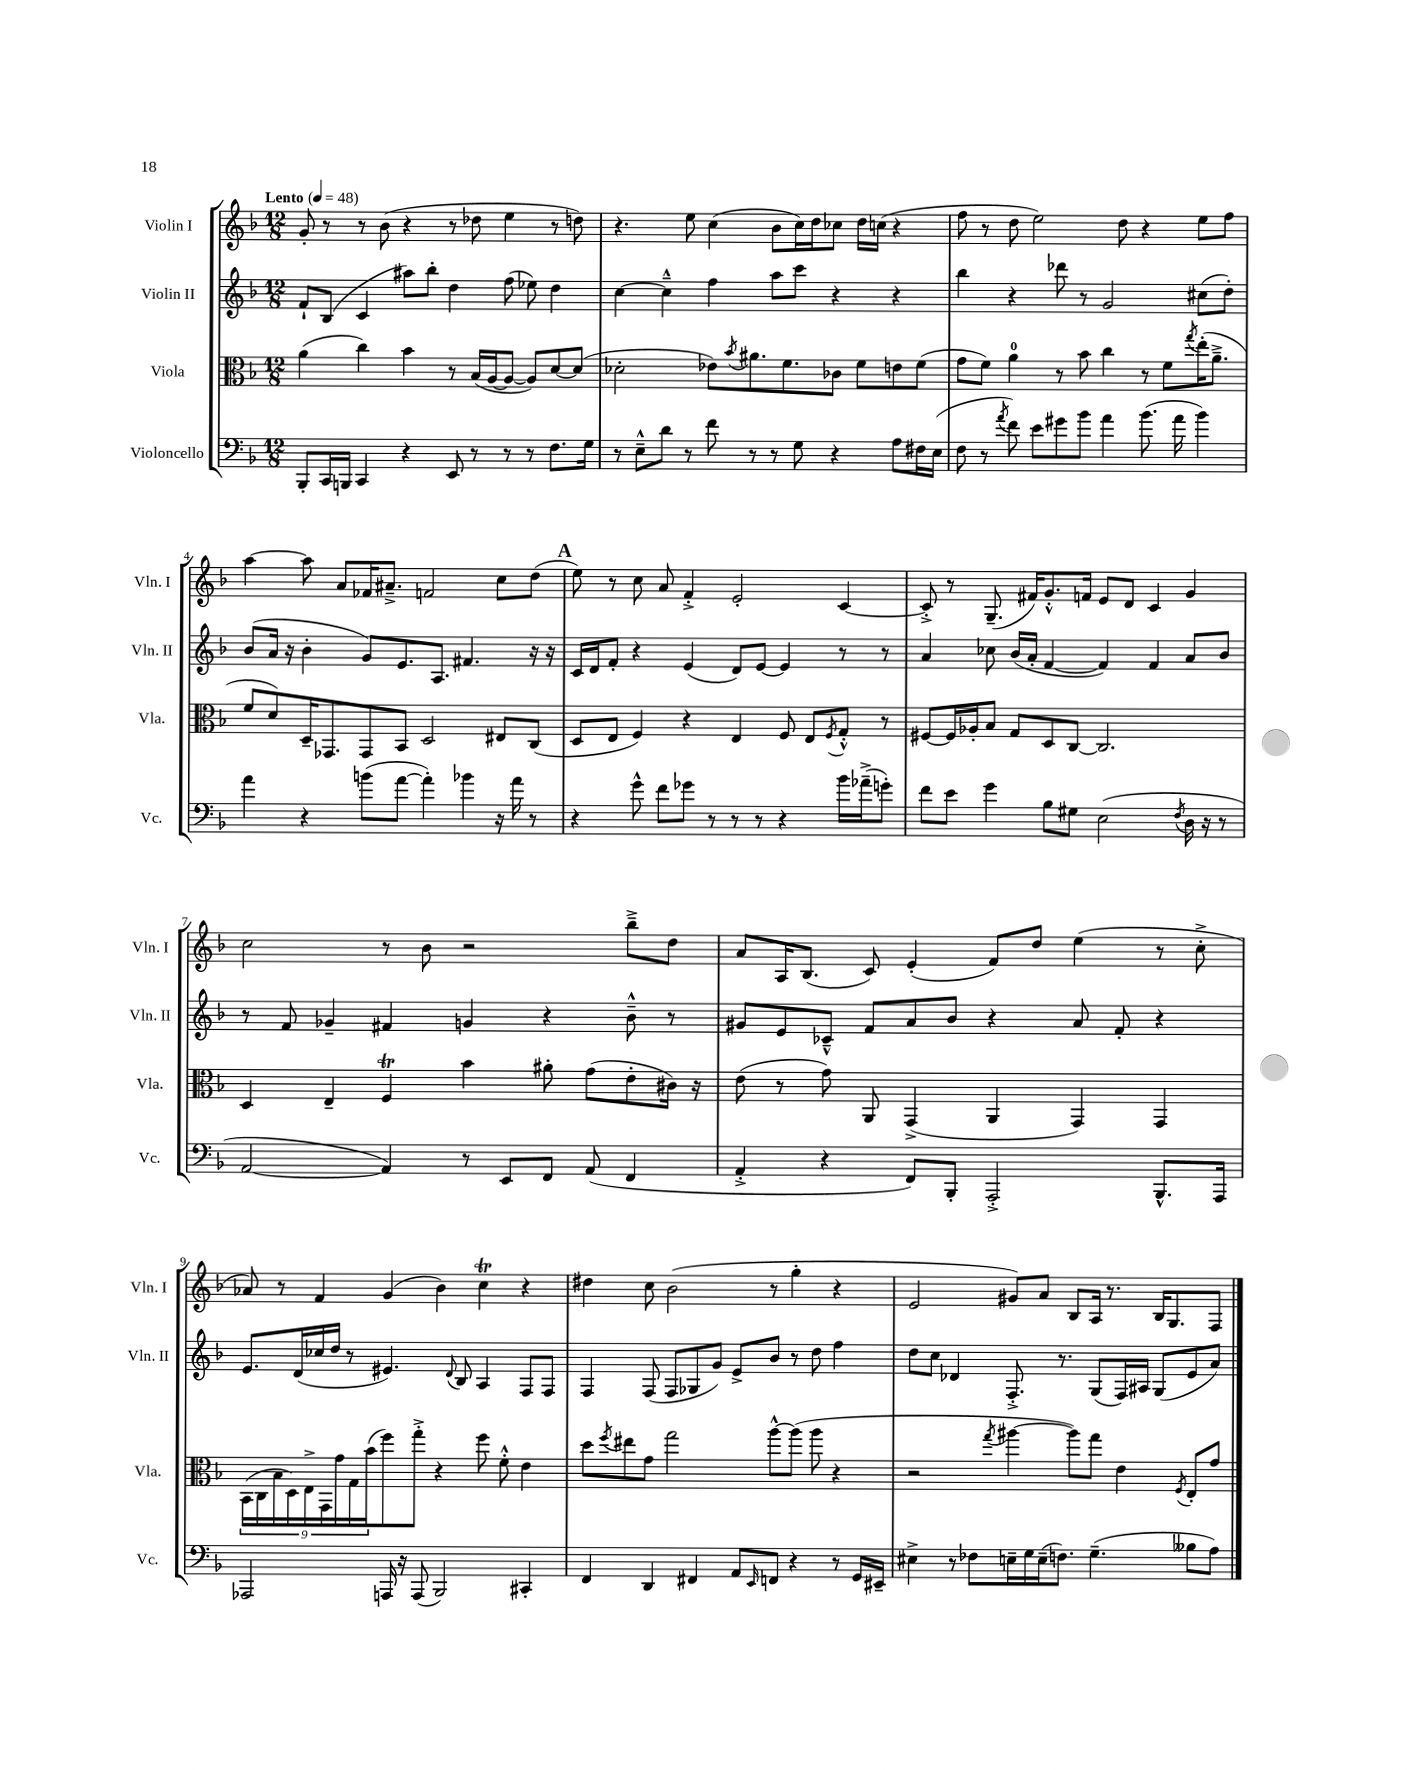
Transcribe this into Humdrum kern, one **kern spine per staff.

**kern	**kern	**kern	**kern
*part4	*part3	*part2	*part1
*staff4	*staff3	*staff2	*staff1
*I"Violoncello	*I"Viola	*I"Violin II	*I"Violin I
*I'Vc.	*I'Vla.	*I'Vln. II	*I'Vln. I
*clefF4	*clefC3	*clefG2	*clefG2
*k[b-]	*k[b-]	*k[b-]	*k[b-]
*M12/8	*M12/8	*M12/8	*M12/8
*MM48	*MM48	*MM48	*MM48
=1	=1	=1	=1
!	!	!	!LO:TX:a:B:t=Lento
8BBB-'/L	(4a\	8f`/L	8g'/
16CC/L	.	(8B-/J	8r
16BBBn/JJ	.	.	.
4CC/	4cc\)	4c/	8r
.	.	.	(8b-\
4r	4b-\	8aa#X\L)	4r
.	.	8bb-'\J	.
8EE/	8r	4dd\	8r
8r	(16B-/LL	.	8dd-X\
.	[16A/J	.	.
8r	8A/J_	(8ff\	4ee\
8r	8A/L])	8ee-X\)	.
8.F\L	[8d/	4dd\	8r
.	(8d/J]	.	8ddn\)
16G\Jk	.	.	.
=2	=2	=2	=2
8r	2d-X'\	[4cc\	4.r
8E~^^\L	.	.	.
8d\J	.	4cc~^^\]	.
8r	.	.	8ee\
8f\	8e-X\L)	4ff\	(4cc\
.	8qb-/	.	.
8r	8.a#X\	.	.
8r	.	8aa\L	8b-\L
.	8.f\	.	.
8G\	.	8ccc\J	16cc\L)
.	.	.	16dd\J
4r	8c-X\J	4r	8cc-X\J
.	8f\L	.	16dd\LL
.	.	.	(16ccn\JJ
8A\L	8en\	4r	4r
16F#X\L	(8f\J	.	.
(16E\JJ	.	.	.
=3	=3	=3	=3
8F\	8g\L	4bb-\	8ff\
8r	8f\J)	.	8r
8qa/	.	.	.
8f\)	4a\	4r	8dd\
8e\L	.	.	2ee\)
8g#X\	8r	8ddd-X\	.
8b-\J	8b-\	8r	.
4a\	4cc\	2g/	.
.	.	.	8dd\
(8.b-\	8r	.	4r
.	8f\L	.	.
16a\	.	.	.
.	8qgg/	.	.
4b-\)	(16ee'\K	(8cc#X\L	8ee\L
.	8.a~^\J	.	.
.	.	8dd'\J)	8ff\J
!!LO:LB:g=z
=4	=4	=4	=4
4a\	8f/L	(8b-/L	[4aa\
.	8d/)	16a/Jk	.
.	.	16r	.
4r	16D~/K	4b-'\	8aa\]
.	8.GG-X/	.	.
.	.	.	8a/L
(8bn\L	8GG-/	8g/L)	16f-X/K
.	.	.	8.a#X~^/J
[8a\J	8BB-/J	8.e/	.
4a'\])	2D/	.	2fn/
.	.	8.A/J	.
4b-X\	.	4.f#X/	.
16r	8E#X/L	.	8cc\L
16a\	.	.	.
8r	(8C/J	16r	(8dd\J
.	.	16r	.
!!LO:REH:place=s1:t=A
=5	=5	=5	=5
4r	8D/L	16c/LL	8ee\)
.	.	16d/J	.
.	8E/J	8f'/J	8r
8g^^\	4F/)	4r	8cc\
8f\L	.	.	8a/
8g-X\J	4r	(4e/	4f'^/
8r	.	.	.
8r	4E/	8d/L)	2e'/
8r	.	[8e/J	.
4r	8F/	4e/]	.
.	8E/L	.	.
.	8qF/	.	.
16b-\LL	8G'^^/J	8r	[4c/
(16a-X~^\J	.	.	.
8gn'\J)	8r	8r	.
=6	=6	=6	=6
8f\L	[8F#X/L	4a/	8c'^/]
8e\J	16F#/L]	.	8r
.	16A-X'/J	.	.
4g\	8B-/J	8cc-X\	(8.G~/
.	8G/L	(16b-/LL	.
.	.	16a'/JJ	16f#X/KL)
8B-\L	8D/	[4f/	8.g'^^/
8G#X\J	[8C/J	.	.
.	.	.	16fn/Jk
(2E\	2.C/]	4f/])	8e/L
.	.	.	8d/J
.	.	4f/	4c/
8qF/	.	.	.
16D\	.	8a/L	4g/
16r	.	.	.
8r	.	8b-/J	.
!!LO:LB:g=z
=7	=7	=7	=7
[2AA/	4D/	8r	2cc\
.	.	8f/	.
.	4E~/	4g-X~/	.
4AA/])	4FT/	4f#X/	8r
.	.	.	8b-\
8r	4b-\	4gn/	2r
8EE/L	.	.	.
8FF/J	8a#X'\	4r	.
(8AA/	(8g\L	.	.
4FF/	8e'\	8b-~^^\	8bb-~^\L
.	16c#X\Jk)	8r	8dd\J
.	16r	.	.
=8	=8	=8	=8
4AA'^/	(8e\	8g#X/L	8a/L
.	8r	8e/	16A/K
.	.	.	(8.B-/J
4r	8g\)	8c-X~^^/J	.
.	8AA/	8f/L	8c/)
8FF/L)	(4GG^/	8a/	(4e'/
8BBB-'/J	.	8b-/J	.
2AAA'^/	4AA/	4r	8f/L)
.	.	.	8dd/J
.	4GG/)	8a/	(4ee\
.	.	8f'/	.
8.BBB-^^/L	4GG/	4r	8r
.	.	.	8cc'^\
16AAA/Jk	.	.	.
!!LO:LB:g=z
=9	=9	=9	=9
2AAA-X/	(18BB-\LL	8.e/L	8a-X/)
.	18C\	.	.
.	18B-\	.	.
.	.	.	8r
.	18D\)	.	.
.	.	(16d/L	.
.	18E^\	.	.
.	.	16cc-X/	4f/
.	18GG\	.	.
.	.	16dd/JJ	.
.	18g\	.	.
.	.	8r	.
.	18G\	.	.
.	(18b-\J	.	.
16AAAn/	8ff\)	4.e#X/)	(4g/
16r	.	.	.
(8AAA/	8gg'^\J	.	.
2BBB-/)	4r	.	4b-\)
.	.	8qqd/	.
.	.	8B-/	.
.	8ff\	4A/	4ccT\
.	8f'^^\	.	.
4CC#X'/	4e\	8F/L	4r
.	.	8F/J	.
=10	=10	=10	=10
4FF/	8dd\L	4F/	4dd#X\
.	8qff/	.	.
.	8ee#X\	.	.
4DD/	8g\J	(8F/	8cc\
.	2gg\	8F/L	(2b-\
4FF#X/	.	8G-X/	.
.	.	8g/J)	.
8AA/L	.	8e^/L	.
16qqEE/	.	.	.
8FFn/J	[8aa^^\L	8b-/J	8r
4r	(8aa\J]	8r	4gg'\
.	8aa\	8dd\	.
8r	4r	4ff\	4r
16GG/LL	.	.	.
16EE#X~/JJ	.	.	.
=11	=11	=11	=11
4E#X^\	2r	8dd\L	2e/
.	.	8cc\J	.
8r	.	4d-X/	.
8F-X\L	.	.	.
.	8qgg/	.	.
16En~\L	[4aa#X\	8.F'^/	8g#X/L)
16G\	.	.	.
(16E~\J	.	.	8a/J
8.Fn\J)	.	8.r	.
.	8aa#\L])	.	8B-/L
(4.G~\	8gg\J	(8G/L	16A/Jk
.	.	.	8.r
.	4e\	16F/L)	.
.	.	16A#X/JJ	.
.	.	(8G/L	16B-/KL
.	.	.	8.G/
.	8qF/	.	.
8B--X\L	8E'/L	8e/	.
8A\J)	8g/J	8a/J)	8F/J
==	==	==	==
*-	*-	*-	*-
